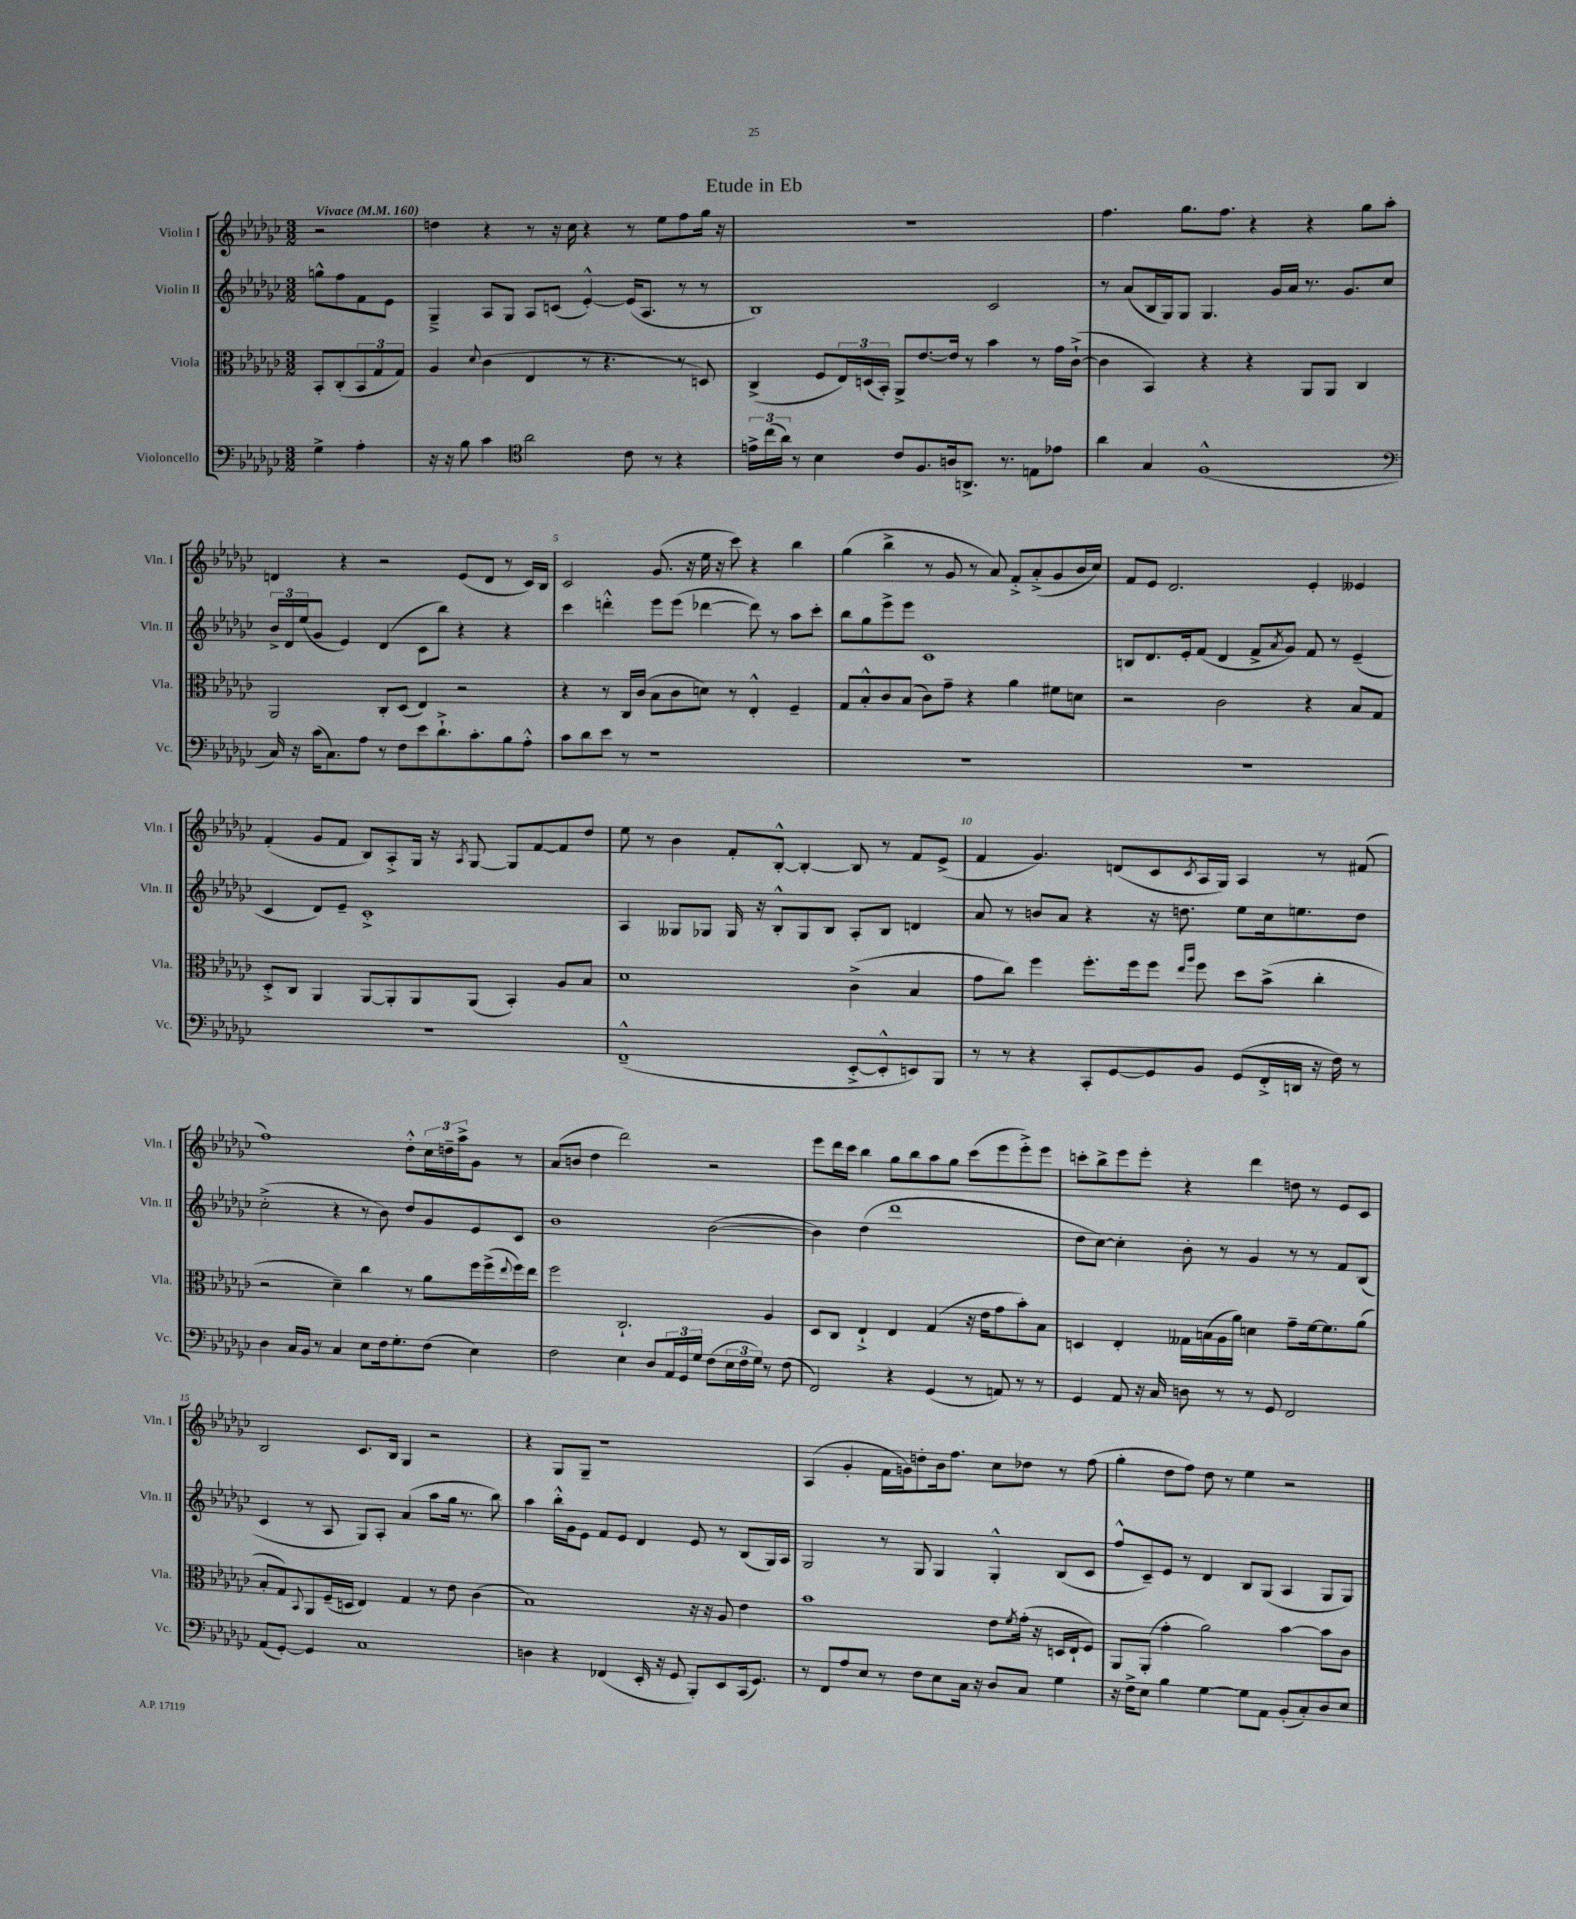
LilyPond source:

\header { title = "Etude in Eb" }
<<
\new StaffGroup <<
\new Staff = "s0" \with { instrumentName = "Violin I" shortInstrumentName = "Vln. I" } {
    \clef treble \key ges \major \numericTimeSignature \time 3/2 \partial 2 \tempo "Vivace" 4 = 160
    r2 |
    d''4 r4 r8 r16 ces''16 r4 r8 ees''8 f''8 ges''16 r16 |
    R1. |
    f''4. ges''8. f''8. r4 r4 ges''8 aes''8-. |
    d'4 r4 r2 ees'8( d'8 r8 ces'16) bes16 |
    ces'2 ges'8.( r16 ees''16 r16 ces'''8) r4 bes''4 |
    ges''4( bes''4-> r8 ges'8 r8 aes'8) f'8-.-> aes'8-.->( ges'8 bes'16 ces''16) |
    f'8 ees'8 des'2. ees'4-. eeses'4 |
    f'4-.( ges'8 f'8 bes8) aes8-.-> ges16 r16 \acciaccatura { aes8 } ges8~ ges8 f'8~ f'8 des''8 |
    ees''8 r8 bes'4 f'8-. bes8~-.-^ bes4~-. bes8 r8 f'8 ees'8->( |
    f'4 ges'4.) d'8( ces'8 \acciaccatura { ces'8 } aes16 ges16) aes4 r8 fis'8( |
    f''1) des''8-.-^ \tuplet 3/2 { ces''16 d''16-- aes''16-> } ges'8 r8 |
    aes'8( b'8 des''4 des'''2) r2 |
    ees'''8 des'''16 ces'''16 bes''4 ges''8 bes''8 aes''8 ges''8 ces'''8( ees'''8 ees'''8-.->) ees'''8 |
    c'''8-. bes''8-> ees'''8 ees'''8-. r4 des'''4 d''8 r8 ees'8 ces'8 |
    bes2 ces'8. bes16 ges4 r2 |
    r4 ges8 ges8-- r1 |
    aes4( ges'4-. f'16 g'16) d''8-. bes'16 f''8. ces''8 des''8 r8 f''8( |
    ges''4-. des''8 f''8) des''8 r8 ees''4 r2 \bar "|." |
}
\new Staff = "s1" \with { instrumentName = "Violin II" shortInstrumentName = "Vln. II" } {
    \clef treble \key ges \major \numericTimeSignature \time 3/2 \partial 2
    g''8-^ f''8 f'8 ees'8 |
    ges4---> aes8 ges8 aes8 c'8( ees'4~-.-^) ees'16( aes8. r8 r8 |
    bes1) ces'2 |
    r8 aes'8( bes16 ges16) ges8 ges4. ges'16 aes'16 r8. ges'8. ces''8 |
    \tuplet 3/2 { bes'16-> des'16 ees''16( } ges'8 ees'4) des'4( ces'8 bes''8) r4 r4 |
    ces'''4 d'''4-.-^ ees'''8 ees'''8( des'''4~ des'''8) r8 aes''8 ces'''8-. |
    bes''8 ges''8 ees'''8-> ees'''8 ces'1 |
    b8 des'8. ees'16-. f'8( des'4 f'8-> \acciaccatura { aes'8 } ges'8) f'8 r8 ees'4--( |
    ces'4 des'8) ees'8-- ces'1-.-> |
    aes4 geses8 ges8 ges16 r16 bes8-.-^ ges8 bes8 aes8-. bes8 d'4 |
    aes'8 r8 b'8 aes'8 r4 r16 d''8. ees''8 ces''16 e''8. d''8 |
    ces''2-.->( r4 r8 bes'8) des''8 ges'8 ees'8 ces'8 |
    bes'1 bes'2~( |
    bes'4) des''4( des'''1 |
    des''8 ces''8~) ces''4-. bes'8-. r8 ges'4 r8 r8 f'8 bes8( |
    ces'4 r8 aes8 ges8) aes8-. aes'4( aes''8 ges''16 r8. bes''8) |
    aes''4 bes''16-.-^ ges'16 ees'8 f'8 ees'8 des'4 ees'8 r8 bes8( ges16) aes16 |
    ges2 r8 ges8 ges4 ges4-.-^ bes8( ces'8 |
    f''8-^ ces'8--) ees'8 r8 des'4 bes8 ges8( aes4 ges8 ges8) \bar "|." |
}
\new Staff = "s2" \with { instrumentName = "Viola" shortInstrumentName = "Vla." } {
    \clef alto \key ges \major \numericTimeSignature \time 3/2 \partial 2
    bes,8-. ces8-.( \tuplet 3/2 { bes,8 ges8 ges8) } |
    aes4 \appoggiatura { des'8 } ces'4( ees4 r8 r4. r8 d8) |
    ces4->( f8 \tuplet 3/2 { ees16) d16( bes,16-.) } aes,8-> ees'8.~ ees'16 r8 bes'4 r8 ges'16 ces'16~-!->( |
    ces'4 bes,4) r4 r4 aes,8 aes,8 ces4 |
    aes,2 ces8-. des8( ees4) r2 |
    r4 r8 ces16 ces'16( bes8 ces'8 d'8) r8 ees4-.-^ f4-- |
    ges8 bes8-.-^ ces'8 bes8( ces'8) ges'8-- r4 aes'4 fis'8 d'8 |
    r2 ces'2 r4 bes8 ges8 |
    des8-.-> ces8 aes,4 aes,8~ aes,8-. aes,8 aes,8( bes,4-.) aes8 bes8 |
    des'1 ces'4->( bes4 |
    ges'8 ces''8) f''4 f''8.-. f''16 f''8 \grace { ees''16 aes''16 } f''8 des''8 bes'8->( ces''4-. |
    r2 des'4--) ces''4 r8 aes'8 f''16 f''16->( \appoggiatura { ees''8 } f''16) ees''16 |
    f''2 ces2.-! aes4 |
    des8 ces8 ees4-!-> ees4 ges4( r16 ees'16 ges'8 bes'8-.) bes8 |
    d4 ees4-. geses16 b16( aes16 aes'16) d'4 ges'8-- f'16~ f'8. aes'8( |
    bes8-. ges8) \appoggiatura { bes,8 } aes,8 f16--( d16 ees4) ges4 r8 ees'8 ces'4( |
    bes1) r16 r16 aes8 ees'4 |
    bes'1 ees'8 \acciaccatura { f'8 } ges'16-.( r16 d16 ees16-! f8) |
    aes,8 aes,8-.( ges'4-. aes'2) bes'4~ bes'8 ces'8 \bar "|." |
}
\new Staff = "s3" \with { instrumentName = "Violoncello" shortInstrumentName = "Vc." } {
    \clef bass \key ges \major \numericTimeSignature \time 3/2 \partial 2
    ges4-> aes4-. |
    r16 r16 bes8 ces'4 \clef tenor aes'2 ces'8 r8 r4 |
    \tuplet 3/2 { e'16-> ces''16( aes'16) } r8 bes4 ces'8 f8. a16 a,8.-> r8. e8 ees'8 |
    aes'4 ges4 f1-^( |
    \clef bass ces16) r16 ces'16( ces8.) aes8 r8 f8 ees'8 des'8.-!-> ces'8.-. bes8 aes8-.-^ |
    ces'8 des'8 ees'8 r8 r1 |
    R1. |
    R1. |
    R1. |
    f,1---^( ees,8~-.-> ees,8-.-^ e,8) bes,,8 |
    r8 r8 r4 ces,8-. ges,8~ ges,8 bes,8 ges,8( f,16-.-> d,16 r16 f16) r8 |
    des4 ces16 bes,16 r8 ces4 ees8 f16 ges8.-. f8( ees4) |
    f2 ees4 des8 \tuplet 3/2 { aes,16 ges,16 ges16 } f8( \tuplet 3/2 { ees16 f16 ges16) } r8 f8( |
    f,2) r4 ges,4( r8 a,8) r8 r8 |
    ges,4 aes,8 r16 ces16 d8 r8 r8 ges,8 f,2 |
    aes,8( ges,8~-.) ges,4 ces1 |
    d4 r4 fes,4( ees,16-. r16 ges,8 bes,,8-.) ees,8 ces,16( ges,8.) |
    r8 f,8 aes8 ees8 r8 f8 ees8 ces16 r16 des8 ces8 ges4 |
    r16 f16-> ees8 bes4 ges4~ ges8 aes,8 bes,8-.( ces8-.) des8 ees8 \bar "|." |
}
>>
>>
\layout { \context { \Score \override BarNumber.break-visibility = ##(#f #t #t) barNumberVisibility = #(every-nth-bar-number-visible 5) } }
